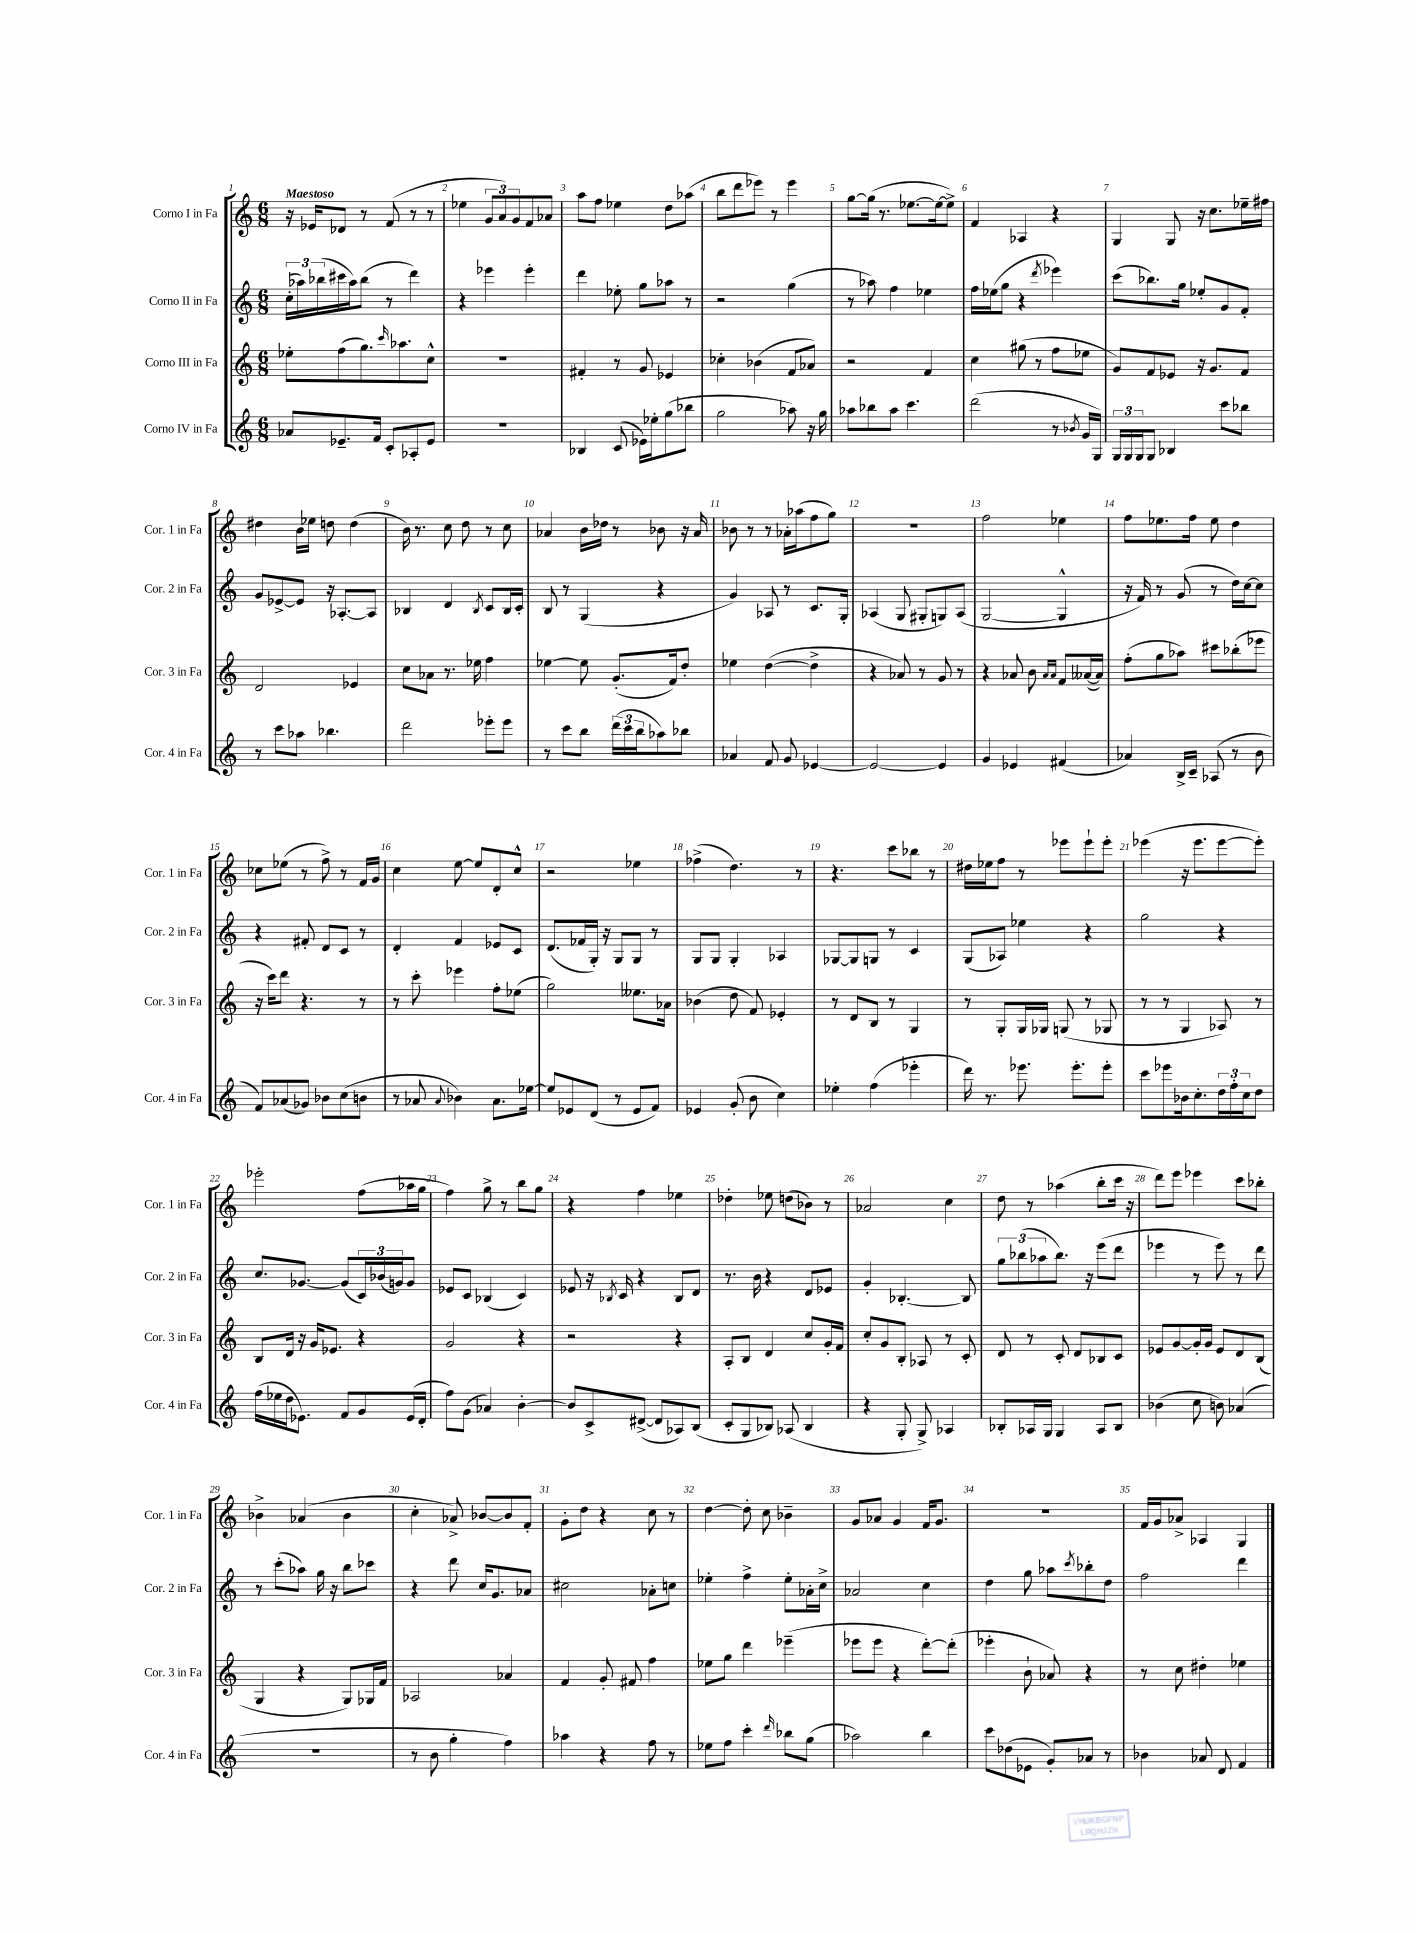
<<
\new StaffGroup <<
\new Staff = "s0" \with { instrumentName = "Corno I in Fa" shortInstrumentName = "Cor. 1 in Fa" } {
    \clef treble \key c \major \numericTimeSignature \time 6/8 \tempo "Maestoso"
    r16 ees'16 des'8 r8 f'8( r8 r8 |
    ees''4 \tuplet 3/2 { g'8 a'8) g'8 } f'8 aes'8 |
    a''8 f''8 ees''4 d''8 aes''8( |
    b''8 d'''8 ees'''8) r8 ees'''4 |
    g''8~ g''16( r8. ees''8.~ ees''16~ ees''8->) |
    f'4 aes4 r4 |
    g4 g8 r16 c''8. ees''16-- fis''16 |
    dis''4 b'16 ees''16 d''8 d''4( |
    b'16) r8. c''8 d''8 r8 c''8 |
    aes'4 b'16 des''16 r8 bes'8 r16 aes'16 |
    bes'8 r8 r8 aes'16-. aes''16( f''8 g''8) |
    R2. |
    f''2 ees''4 |
    f''8 ees''8. f''16 ees''8 d''4 |
    ces''8 ees''8( r8 f''8->) r8 f'16 g'16 |
    c''4 e''8~ e''8 d'8-. c''8-^ |
    r2 ees''4 |
    fes''4->( d''4.) r8 |
    r4. c'''8 bes''8 r8 |
    dis''16 ees''16 f''8 r8 ees'''8 ees'''8-! ees'''8-. |
    ees'''4( r16 ees'''8. ees'''8~ ees'''8-.) |
    ees'''2-. f''8( aes''16 g''16 |
    f''4) g''8-> r8 b''8 g''8 |
    r4 f''4 ees''4 |
    des''4-. ees''8 d''8( bes'8) r8 |
    aes'2 c''4 |
    d''8 r8 aes''4( b''8-. c'''16 r16 |
    d'''8) e'''8 ees'''4 c'''8 bes''8-. |
    bes'4-> aes'4( bes'4 |
    c''4-. aes'8->) bes'8~ bes'8 f'8-. |
    g'8-. d''8 r4 c''8 r8 |
    d''4~ d''8-. c''8 bes'4-- |
    g'8 aes'8 g'4 f'16 g'8. |
    R2. |
    f'16 g'16 aes'8-> aes4 g4 \bar "|." |
}
\new Staff = "s1" \with { instrumentName = "Corno II in Fa" shortInstrumentName = "Cor. 2 in Fa" } {
    \clef treble \key c \major \numericTimeSignature \time 6/8
    \tuplet 3/2 { c''16-.( aes''16) bes''16( } cis'''16 aes''16) bes''8( r8 d'''4) |
    r4 ees'''4 ees'''4-. |
    d'''4 ees''8-. g''8 aes''8 r8 |
    r2 g''4( |
    r8 aes''8) f''4 ees''4 |
    f''16 ees''16( g''8 r4 \acciaccatura { d'''8 } ees'''4) |
    c'''8( bes''8.) g''16 ees''8-. g'8 f'8-. |
    g'8 ees'8~-> ees'8 r16 aes8.~-. aes8 |
    bes4 d'4 \acciaccatura { bes8 } c'8 bes16 c'16-. |
    b8 r8 g4( r4 |
    g'4) aes8 r8 c'8. g16-. |
    aes4( g8 gis8-. g8) aes8( |
    g2~ g4-^ |
    r16 f'16) r8 g'8( r8 d''16) c''16~ c''8 |
    r4 fis'8-. d'8 c'8 r8 |
    d'4-. f'4 ees'8 c'8 |
    d'8.( fes'16 g16-.) r16 g8 g8 r8 |
    g8 g8 g4-. aes4 |
    ges8~ ges8 g8 r8 c'4 |
    g8( aes8) ees''4 r4 |
    g''2 r4 |
    c''8. ges'8.~ ges'8( \tuplet 3/2 { c'16) bes'16( g'16) } g'8 |
    ees'8 c'8 bes4( c'4) |
    ees'8 r16 \acciaccatura { bes8 } c'16 r4 bes8 d'8 |
    r8. b'16 r4 d'8 ees'8 |
    g'4-. bes4.~-. bes8 |
    \tuplet 3/2 { g''8 bes''8( aes''8 } bes''8.) r16 e'''8( d'''8 |
    ees'''4 r8 ees'''8) r8 d'''8 |
    r8 c'''8-.( aes''8) g''16 r16 b''8 ces'''8 |
    r4 d'''8 c''16 g'8. aes'8 |
    cis''2 aes'8-. c''8 |
    ees''4-. f''4-> ees''8-. aes'16-. c''16-> |
    aes'2 c''4 |
    d''4 g''8 aes''8 \acciaccatura { c'''8 } bes''8-. d''8 |
    f''2 d'''4 \bar "|." |
}
\new Staff = "s2" \with { instrumentName = "Corno III in Fa" shortInstrumentName = "Cor. 3 in Fa" } {
    \clef treble \key c \major \numericTimeSignature \time 6/8
    ees''8-. f''8( g''8.) \grace { c'''16 } aes''8. c''8-^ |
    R2. |
    fis'4-. r8 g'8 ees'4 |
    ces''4-. bes'4( f'8 aes'8) |
    r2 f'4 |
    c''4 gis''8( r8 f''8 ees''8 |
    g'8) f'8 ees'8 r16 g'8. f'8 |
    d'2 ees'4 |
    c''8 aes'8 r8. ees''16 f''4 |
    ees''4~ ees''8 g'8.-.( f'16) d''8-. |
    ees''4 d''4~( d''4-> |
    r4 aes'8) r8 g'8 r8 |
    r4 aes'8 b'8 \grace { aes'16 aes'16 } f'8 aeses'16~( aeses'16) |
    f''8-.( g''8 aes''8) cis'''8 bes''8-.( ees'''8 |
    r16 c'''16) d'''8 r4. r8 |
    r8 c'''8-. ees'''4 f''8-. ees''8( |
    g''2) eeses''8. aes'16 |
    bes'4( d''8 f'8) ees'4-. |
    r8 d'8 b8 r8 g4 |
    r8 g8-. g16 ges16 g8( r8 ges8 |
    r8 r8 g4 aes8) r8 |
    b8 d'16 r16 g'16 ees'8. r4 |
    g'2 r4 |
    r2 r4 |
    a8-. b8 d'4 c''8 g'16-. f'16 |
    c''8-. g'8 b8-. aes8 r8 c'8-. |
    d'8 r8 c'8-. d'8 bes8 c'8 |
    ees'8 g'8~ g'16-. g'16 ees'8 d'8 b8( |
    g4 r4 g8) ges16 f'16 |
    aes2 aes'4 |
    f'4 g'8-. fis'8 f''4 |
    ees''8 g''8 d'''4 ees'''4--( |
    ees'''8 ees'''8 r4 d'''8~-.) d'''8-.( |
    ees'''4-. b'8-! aes'8) r4 |
    r8 c''8 dis''4-. ees''4 \bar "|." |
}
\new Staff = "s3" \with { instrumentName = "Corno IV in Fa" shortInstrumentName = "Cor. 4 in Fa" } {
    \clef treble \key c \major \numericTimeSignature \time 6/8
    aes'8 ees'8.-- f'16 c'8-. aes8-. ees'8 |
    R2. |
    bes4 c'8( ees'16) ees''16-. g''8( bes''8 |
    g''2 aes''8) r16 g''16 |
    aes''8 bes''8 aes''8 c'''4. |
    d'''2( r8 \acciaccatura { bes'8 } g'16 g16) |
    \tuplet 3/2 { g16 g16 g16 } g8 bes4 c'''8 bes''8 |
    r8 c'''8 aes''8 bes''4. |
    d'''2 ees'''8-. ees'''8 |
    r8 c'''8 b''8 \tuplet 3/2 { d'''16( c'''16 b''16 } aes''8) bes''8 |
    aes'4 f'8 g'8 ees'4~ |
    ees'2~ ees'4 |
    g'4 ees'4 fis'4( |
    aes'4) b16-> c'16-- aes8( r8 b'8 |
    f'8) aes'8( ges'8) bes'8 c''8( b'8 |
    r8 aes'8 \appoggiatura { aes'8 } bes'4) aes'8. ees''16~ |
    ees''8 ees'8 d'8( r8 ees'8 f'8) |
    ees'4 g'8-.( b'8 c''4) |
    ees''4-. f''4( ees'''4-. |
    d'''16) r8. ees'''8. ees'''8.-. ees'''8-. |
    c'''8 ees'''8 bes'16 c''8.-. \tuplet 3/2 { d''16 f''16-. c''16 } d''8 |
    f''16( ees''16 d''16 ees'8.) f'8 g'8 ees'16( d'16-. |
    f''8) g'8( aes'4) b'4~-. |
    b'8 c'8-> dis'8~->( dis'8 aes8) b8( |
    c'8-. g8 bes8) aes8( bes4 |
    r4 g8-. g8->) aes4 |
    bes8-. aes16 g16 g4 aes8 bes8 |
    bes'4( c''8 b'8) aes'4( |
    R2. |
    r8 b'8 g''4-. f''4) |
    aes''4 r4 f''8 r8 |
    ees''8 f''8 c'''4-. \grace { d'''16 } bes''8 g''8( |
    aes''2) b''4 |
    c'''8 des''8( ees'8 g'8-.) aes'8 r8 |
    bes'4 aes'8 d'8 f'4 \bar "|." |
}
>>
>>
\layout { \context { \Score \override BarNumber.break-visibility = ##(#f #t #t) barNumberVisibility = #all-bar-numbers-visible } }
